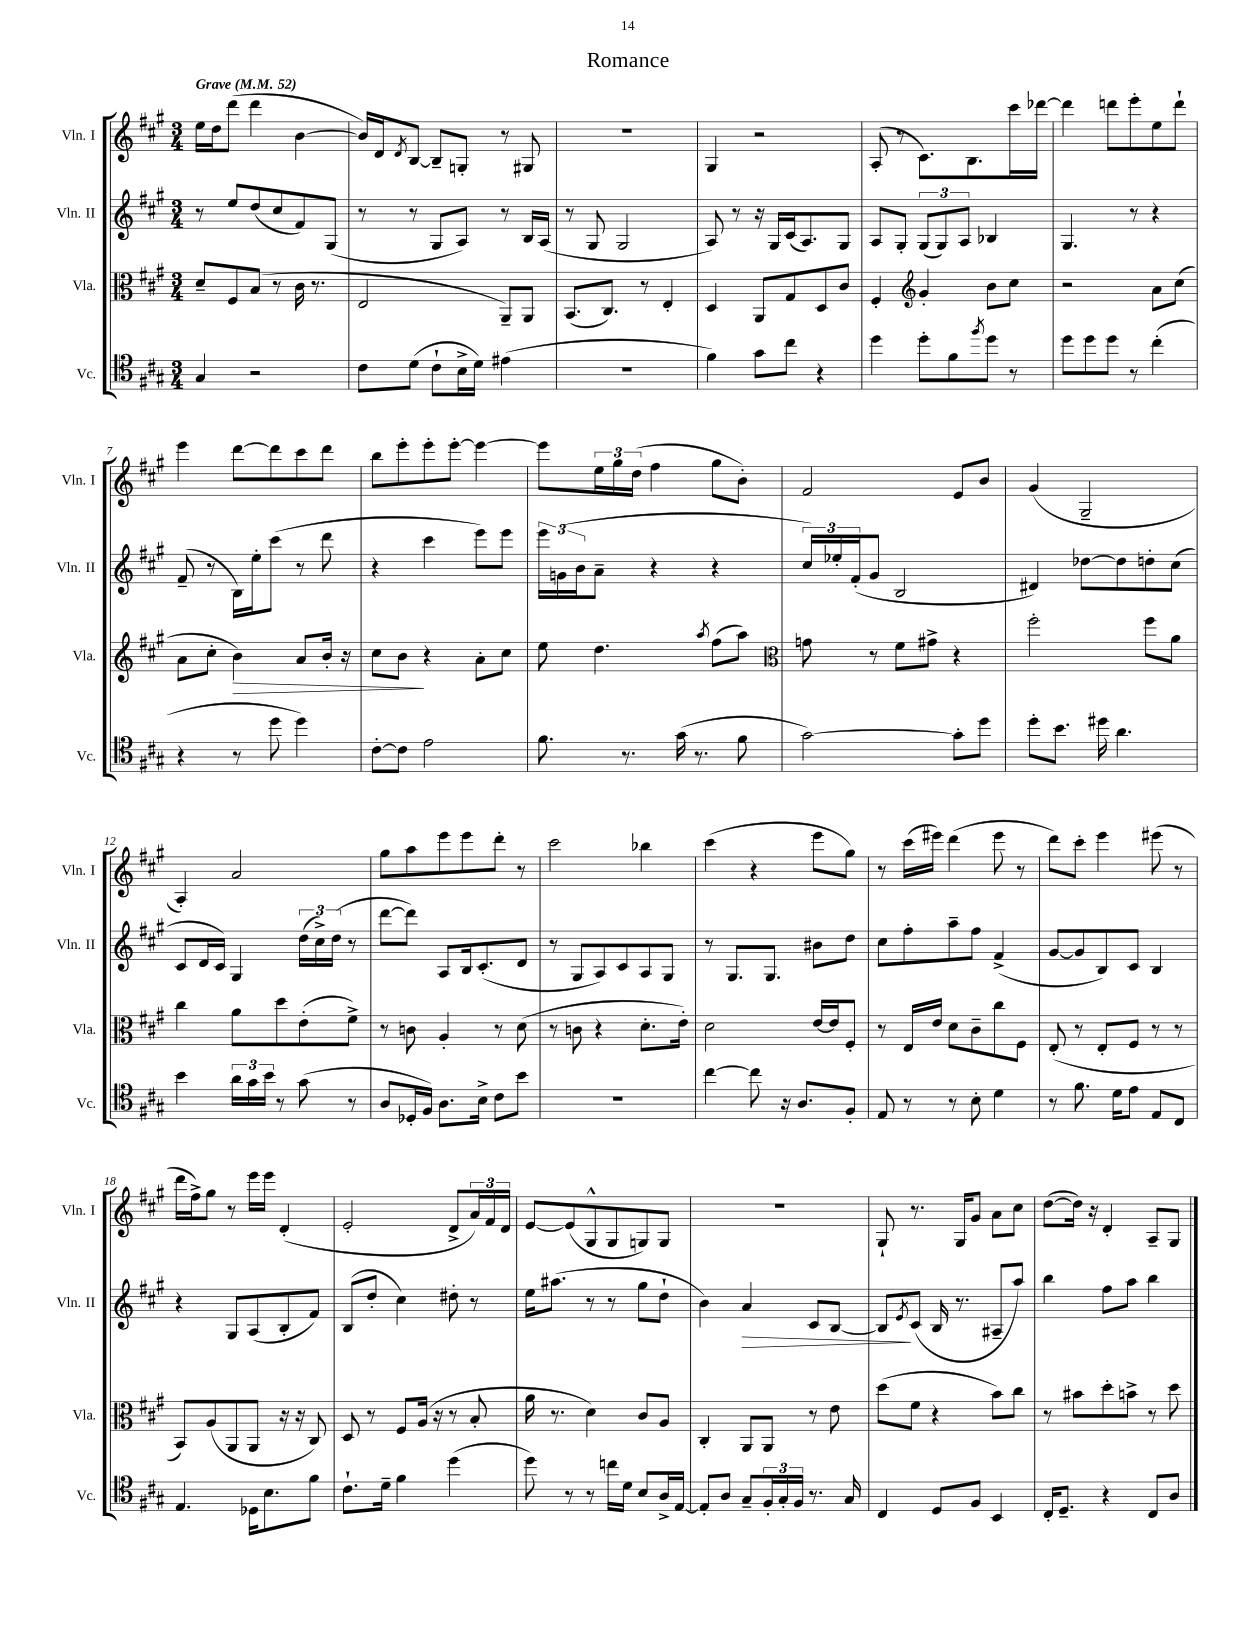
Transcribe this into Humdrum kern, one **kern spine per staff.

**kern	**kern	**kern	**kern
*staff4	*staff3	*staff2	*staff1
*clefC4	*clefC3	*clefG2	*clefG2
*k[f#c#g#]	*k[f#c#g#]	*k[f#c#g#]	*k[f#c#g#]
*M3/4	*M3/4	*M3/4	*M3/4
*MM52	*MM52	*MM52	*MM52
4G#/	8d~/L	8r	16ee\LL
.	.	.	16dd\J
.	8F#/	8ee/L	(8ddd\J
2r	(8B/J	(8dd/	4ddd\
.	8r	8cc#/	.
.	16c#\	8f#/)	[4b\
.	8.r	.	.
.	.	(8G#/J	.
=	=	=	=
8c#\L	2E/	8r	16b/]LL)
.	.	.	16d/J
.	.	.	8qd/
(8d\J	.	8r	[8B/J
8c#`\L	.	8G#/L	8B~/]L
16B^\L	.	8A/J)	8G'/J
16d\JJ)	.	.	.
(4e#\	8AA~/L)	8r	8r
.	8AA/J	16B/LL	8G#/
.	.	(16A/JJ	.
=	=	=	=
2.r	(8.BB/L	8r	2.r
.	.	8G#/	.
.	8.C#/J)	.	.
.	.	2G#/	.
.	8r	.	.
.	4E'/	.	.
=	=	=	=
4f#\)	4D/	8A/)	4G#/
.	.	8r	.
8g#\L	8AA/L	16r	2r
.	.	16G#/LL	.
8cc#\J	8G#/	(16c#/J	.
.	.	8.A/)	.
4r	8D/	.	.
.	8c#/J	8G#/J	.
=	=	=	=
4dd\	4F#'/	8A/L	(8A'/
.	.	8G#'/J	8r
*	*clefG2	*	*
8dd'\L	4g#'/	(12G#/L	8.c#\L)
.	.	12G#/)	.
8f#\	.	.	.
.	.	12A/J	.
.	.	.	8.B\
8qff#/	.	.	.
8dd\J	8b\L	4B-/	.
8r	8cc#\J	.	16ccc#\L
.	.	.	[16ddd-\JJ
=	=	=	=
8dd\L	2r	4.G#/	4ddd-\]
8dd\	.	.	.
8dd\J	.	.	8ddd\L
8r	.	8r	8eee'\
(4cc#'\	8a\L	4r	8ee\
.	(8cc#\J	.	8ddd`\J
=	=	=	=
4r	8a\L	(8f#~/	4eee\
.	8cc#'\J	8r	.
8r	4b\)	16B\LL)	[8ddd\L
.	.	16ee'\J	.
8dd\	.	(8ccc#\J	8ddd\]
4dd\)	8a/L	8r	8ccc#\
.	16b'/Jk	8ddd\	8ddd\J
.	16r	.	.
=	=	=	=
[8c#'\L	8cc#\L	4r	8bb\L
8c#\]J	8b\J	.	8eee'\
2e\	4r	4ccc#\	8eee'\
.	.	.	[8eee'\J
.	8a'\L	8eee\L)	4eee\_
.	8cc#\J	8eee\J	.
=	=	=	=
8.f#\	8ee\	24eee\LL	8eee\]L
.	.	(24g\	.
.	.	24b\J	.
.	4.dd\	8a~\J	24ee\L
.	.	.	24gg#\
8.r	.	.	.
.	.	.	(24dd\JJ
.	.	4r	4ff#\
(16g#\	.	.	.
8.r	.	.	.
.	8qaa/	.	.
.	(8ff#\L	4r	8gg#\L
8f#\	8aa\J)	.	8b'\J)
=	=	=	=
*	*clefC3	*	*
[2g#\)	8g\	24cc#/LL)	2f#/
.	.	24ee-'/	.
.	.	(24f#'/J	.
.	8r	8g#/J	.
.	8f#\L	2B/	.
.	8g#^\J	.	.
8g#'\]L	4r	.	8e/L
8dd\J	.	.	8b/J
=	=	=	=
8dd'\L	2ff#'\	4d#/)	(4g#/
8.b\J	.	.	.
.	.	[8dd-\L	2G#~/
16dd#\	.	.	.
4.a\	.	8dd-\]	.
.	8ff#\L	8dd'\	.
.	8a\J	(8cc#\J	.
=	=	=	=
4b\	4cc#\	8c#/L	4A'/)
.	.	16d/L	.
.	.	16c#/JJ)	.
24a\LL	8a\L	4G#/	2a/
24g#\	.	.	.
24b\JJ	.	.	.
8r	8dd\	.	.
(8g#\	(8e'\	(24dd\LL	.
.	.	24cc#^\)	.
.	.	(24dd\JJ	.
8r	8f#^\J)	8r	.
=	=	=	=
8A/L	8r	[8ddd\L	8gg#\L
16D-'/L	8c\	8ddd\]J)	8aa\
16F#/JJ)	.	.	.
8.A\L	4A'/	8A/L	8eee\
.	.	16B/k	8eee\
16B^\Jk	.	(8.c#'/	.
8c#\L	8r	.	8ddd'\J
8b\J	(8d\	8d/J	8r
=	=	=	=
2.r	8r	8r	2ccc#\
.	8c\	8G#/L	.
.	4r	8A/)	.
.	.	8c#/	.
.	8.d'\L	8A/	4bb-\
.	.	8G#/J	.
.	16e'\Jk)	.	.
=	=	=	=
[4cc#\	2d\	8r	(4ccc#\
.	.	8.G#/L	.
8cc#\]	.	.	4r
.	.	8.G#/J	.
16r	.	.	.
8.A/L	.	.	.
.	[16e/LL	8b#\L	8eee\L
.	16e/]J	.	.
8F#'/J	8F#'/J	8dd\J	8gg#\J)
=	=	=	=
8E/	8r	8cc#\L	8r
8r	16E/LL	8ff#'\	(16ccc#\LL
.	16e/JJ	.	16eee#\JJ)
8r	8d\L	8aa~\	(4ddd\
8B'\	8c#~\	8ff#\J	.
4d\	8cc#\	(4f#^/	8eee#\
.	8F#\J	.	8r
=	=	=	=
8r	(8E'/	[8g#/L	8ddd\L)
8.f#\	8r	8g#/]	8ccc#'\J
.	8E'/L	8B/)	4eee\
16d\LK	.	.	.
8e\J	8F#/J	8c#/J	.
8E/L	8r	4B/	(8eee#\
8C#/J	8r	.	8r
=	=	=	=
4.E/	8BB/L)	4r	16ddd\LL
.	.	.	16ff#^\J)
.	(8A/	.	8gg#\J
.	8AA/	8G#/L	8r
16D-\LK	8AA/J	(8A/	16eee\LL
8.B\	.	.	16eee\JJ
.	16r	8B'/	(4d'/
.	16r	.	.
8f#\J	8C#/)	8f#/J)	.
=	=	=	=
8.c#`\L	8D/	(8B/L	2e'/
.	8r	8dd'/J	.
16d~\Jk	.	.	.
4f#\	8F#/L	4cc#\)	.
.	(16A/Jk	.	.
.	16r	.	.
(4dd\	8r	8dd#'\	8d^/L
.	8B'/	8r	24a/L)
.	.	.	24f#/
.	.	.	24d/JJ
=	=	=	=
8dd\)	16a\	16ee\LK	[8e/L
.	8.r	(8.aa#\J	.
8r	.	.	(8e/]
8r	4d\)	8r	8G#^^/
16cc\LL	.	8r	8G#/
16d\JJ	.	.	.
8B/L	8c#/L	8gg#\L	8G/)
16A^/L	8A/J	8dd`\J	8G/J
[16E/JJ	.	.	.
=	=	=	=
8E'/]L	4C#'/	4b\)	2.r
8A/J	.	.	.
8G#~/L	8AA/L	4a/	.
24F#'/L	8AA/J	.	.
24G#'/	.	.	.
24F#/JJ	.	.	.
8.r	8r	8c#/L	.
.	8e\	[8B/J	.
16G#/	.	.	.
=	=	=	=
4C#/	(8dd\L	8B/]L	8G#`/
.	.	8qe/	.
.	8f#\J	(8c#/J	8.r
8D/L	4r	16B/	.
.	.	8.r	16G#/LK
8F#/J	.	.	8g#/J
4BB/	8b\L)	8A#~/L	8a\L
.	8cc#\J	8aa/J)	8cc#\J
=	=	=	=
16C#'/LK	8r	4bb\	([8dd\L
8.D~/J	.	.	.
.	8b#\L	.	16dd\]Jk)
.	.	.	16r
4r	8dd'\	8ff#\L	4d'/
.	8b^\J	8aa\J	.
8C#/L	8r	4bb\	8A~/L
8A/J	8dd\	.	8G#/J
==	==	==	==
*-	*-	*-	*-
